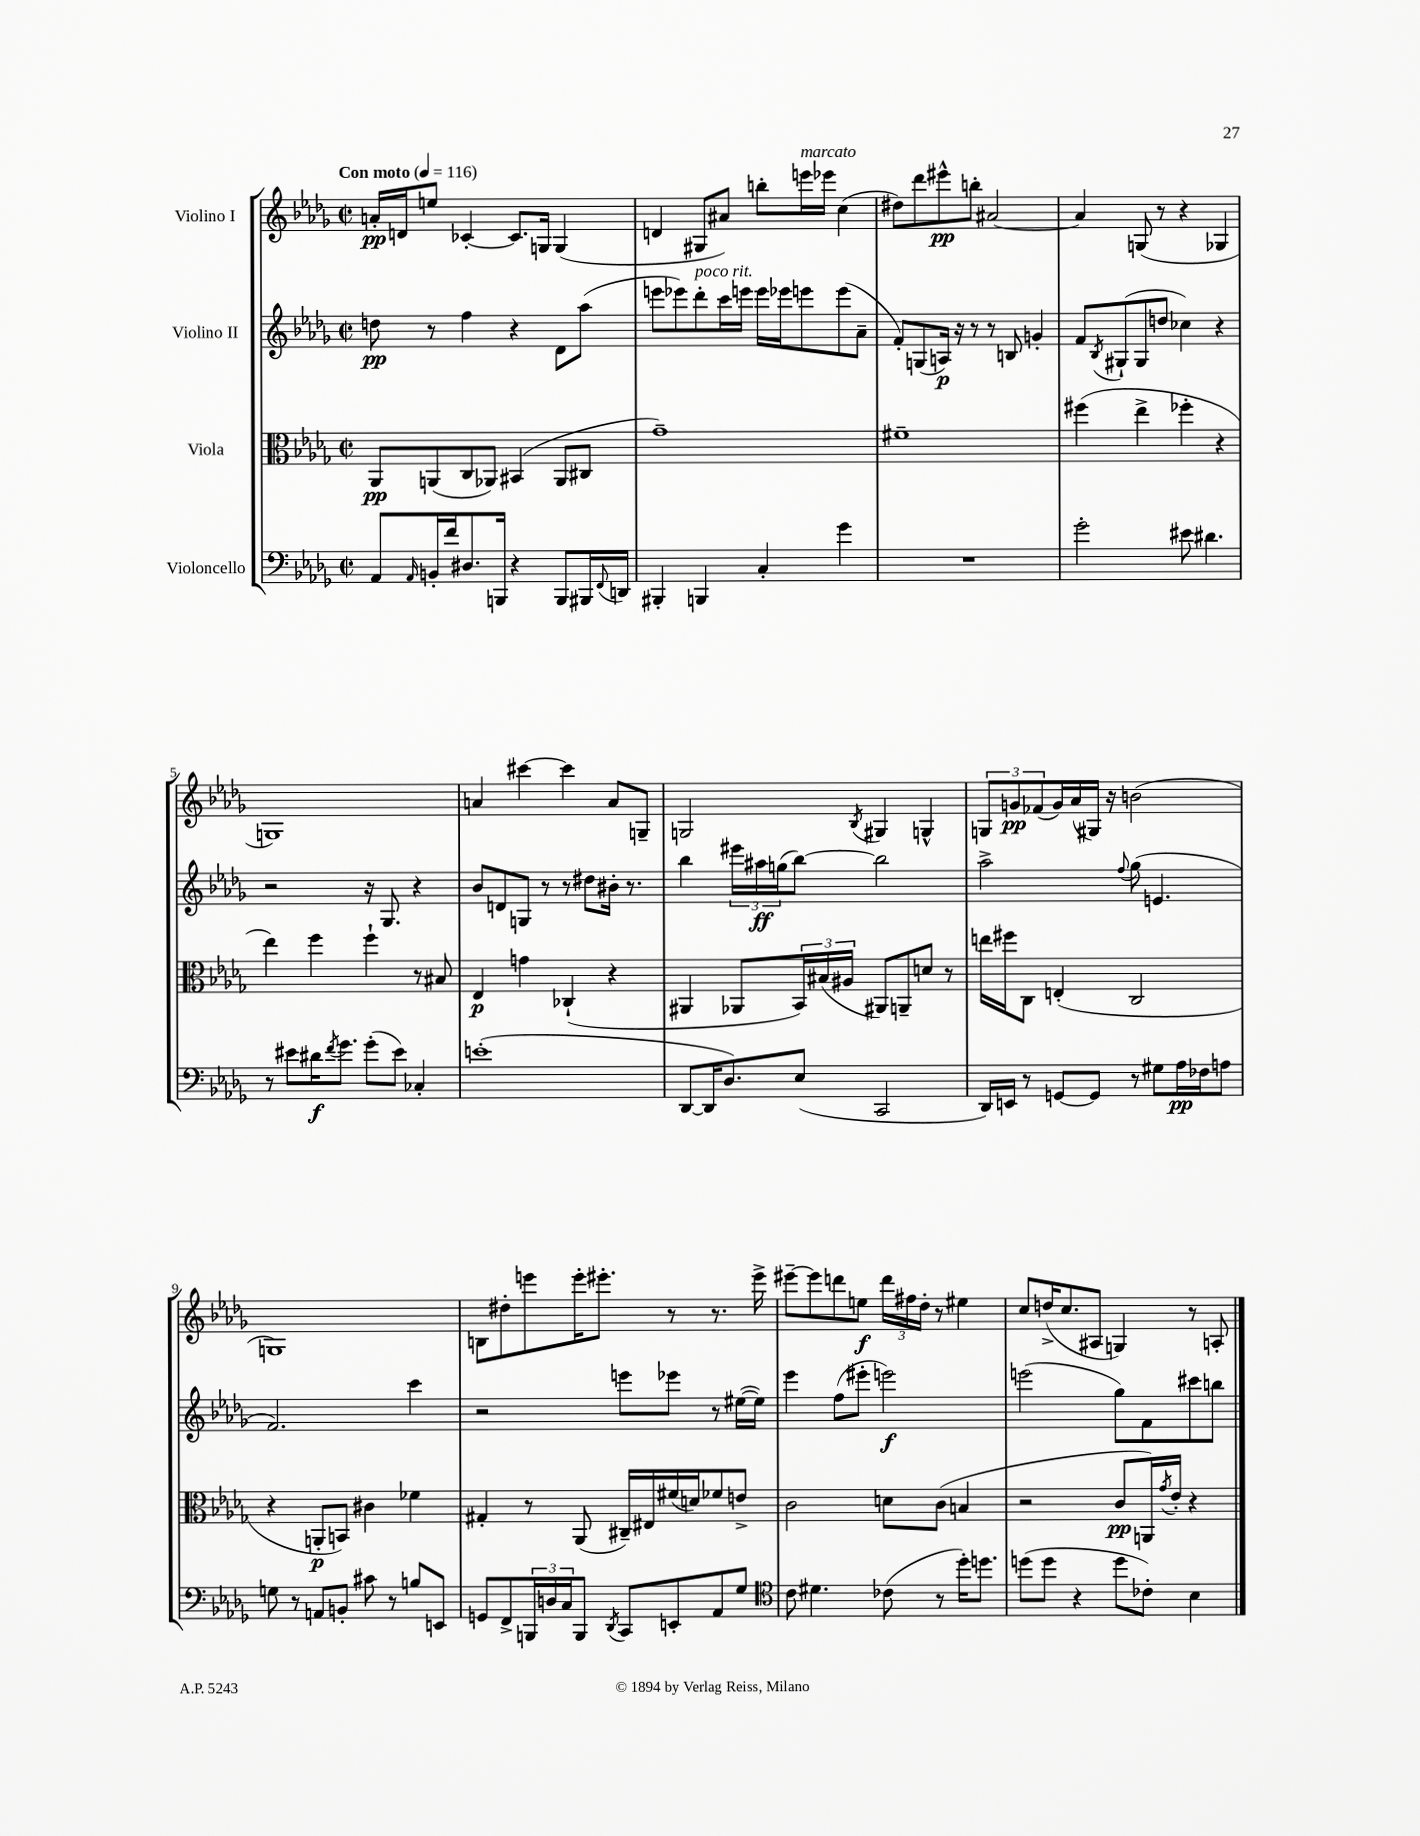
<<
\new StaffGroup <<
\new Staff = "s0" \with { instrumentName = "Violino I" } {
    \clef treble \key des \major \defaultTimeSignature \time 2/2 \tempo "Con moto" 4 = 116
    a'16-.\pp d'16 e''8 ces'4~-. ces'8. g16 g4( |
    d'4 gis8 ais'8) b''8-. e'''16^\markup { \italic "marcato" } ees'''16 c''4( |
    dis''8) des'''8 eis'''8-^\pp b''8-. ais'2~ |
    ais'4 g8( r8 r4 ges4 |
    g1) |
    a'4 cis'''4~ cis'''4 a'8 g8-- |
    g2 \acciaccatura { bes8 } gis4 g4-^ |
    \tuplet 3/2 { g8 g'8\pp fes'8( } g'16) aes'16( gis16) r16 b'2( |
    g1) |
    b8 dis''8-. e'''8 e'''16-. eis'''8.-. r8 r8. eis'''16-> |
    eis'''8~-- eis'''8 d'''8 e''8\f \tuplet 3/2 { d'''16 fis''16 des''16-. } r8 eis''4 |
    c''8 d''16->( c''8. ais8 g4) r8 a8-. \bar "|." |
}
\new Staff = "s1" \with { instrumentName = "Violino II" } {
    \clef treble \key des \major \defaultTimeSignature \time 2/2
    d''8\pp r8 f''4 r4 des'8 aes''8( |
    e'''8 ees'''8) des'''8-.^\markup { \italic "poco rit." } c'''16 e'''16 e'''16 ees'''16 e'''8 e'''8( aes'8-- |
    f'8-.) g8( a16\p) r16 r8 r8 b8 g'4-. |
    f'8 \acciaccatura { bes8 } gis8-!( gis8 d''8 ces''4) r4 |
    r2 r16 ges8. r4 |
    bes'8 d'8 g8 r8 r8 dis''8 bis'16-. r8. |
    bes''4 \tuplet 3/2 { eis'''16 ais''16\ff g''16( } bes''8~) bes''2 |
    aes''2-> \appoggiatura { f''8 } ges''8( e'4. |
    f'2.) c'''4 |
    r2 e'''8 ees'''8 r8 eis''16~( eis''16) |
    ees'''4 f''8( eis'''8-. e'''2\f) |
    e'''2( ges''8) f'8 cis'''8 b''8 \bar "|." |
}
\new Staff = "s2" \with { instrumentName = "Viola" } {
    \clef alto \key des \major \defaultTimeSignature \time 2/2
    aes,8\pp a,8( c8 aes,8) bis,4( aes,8 cis8 |
    ges'1--) |
    fis'1-- |
    fis''4( ees''4-> fes''4-. r4 |
    ees''4) f''4 f''4-! r8 bis8 |
    ees4\p g'4 ces4-!( r4 |
    ais,4 aes,8 \tuplet 3/2 { bes,16) bis16( ais16 } ais,8) a,8-- d'8 r8 |
    e''16 fis''16 c8 e4-.( c2 |
    r4 a,8-.\p b,8) cis'4 fes'4 |
    gis4-. r8 aes,8( cis16--) eis16 fis'16( d'16) fes'8 e'8-> |
    c'2 d'8 c'8( b4 |
    r2 c'8\pp a,16) \acciaccatura { ges'8 } ees'16-. r4 \bar "|." |
}
\new Staff = "s3" \with { instrumentName = "Violoncello" } {
    \clef bass \key des \major \defaultTimeSignature \time 2/2
    aes,8 \grace { aes,16 } b,16-. f'16 dis8. b,,16 r4 b,,8 bis,,16 \appoggiatura { f,8 } d,16 |
    bis,,4-. b,,4 c4-. ges'4 |
    R1 |
    ges'2-. eis'8 dis'4. |
    r8 eis'8 dis'16\f \acciaccatura { f'8 } ges'8. ges'8-.( eis'8) ces4-. |
    e'1-.( |
    des,8~ des,16 des8.) ees8( c,2 |
    des,16) e,16 r8 g,8~ g,8 r8 gis8 aes16\pp fes16 a8 |
    g8 r8 a,8 b,8-. cis'8 r8 b8 e,8 |
    g,8 f,8-> \tuplet 3/2 { b,,16 d16 c16 } b,,8 \acciaccatura { des,8 } c,8 e,8-. aes,8 ges8 |
    \clef tenor c'8 dis'4. ces'8( r8 des''16-.) d''8. |
    d''8( d''8 r4 d''8 ces'8-.) bes4 \bar "|." |
}
>>
>>
